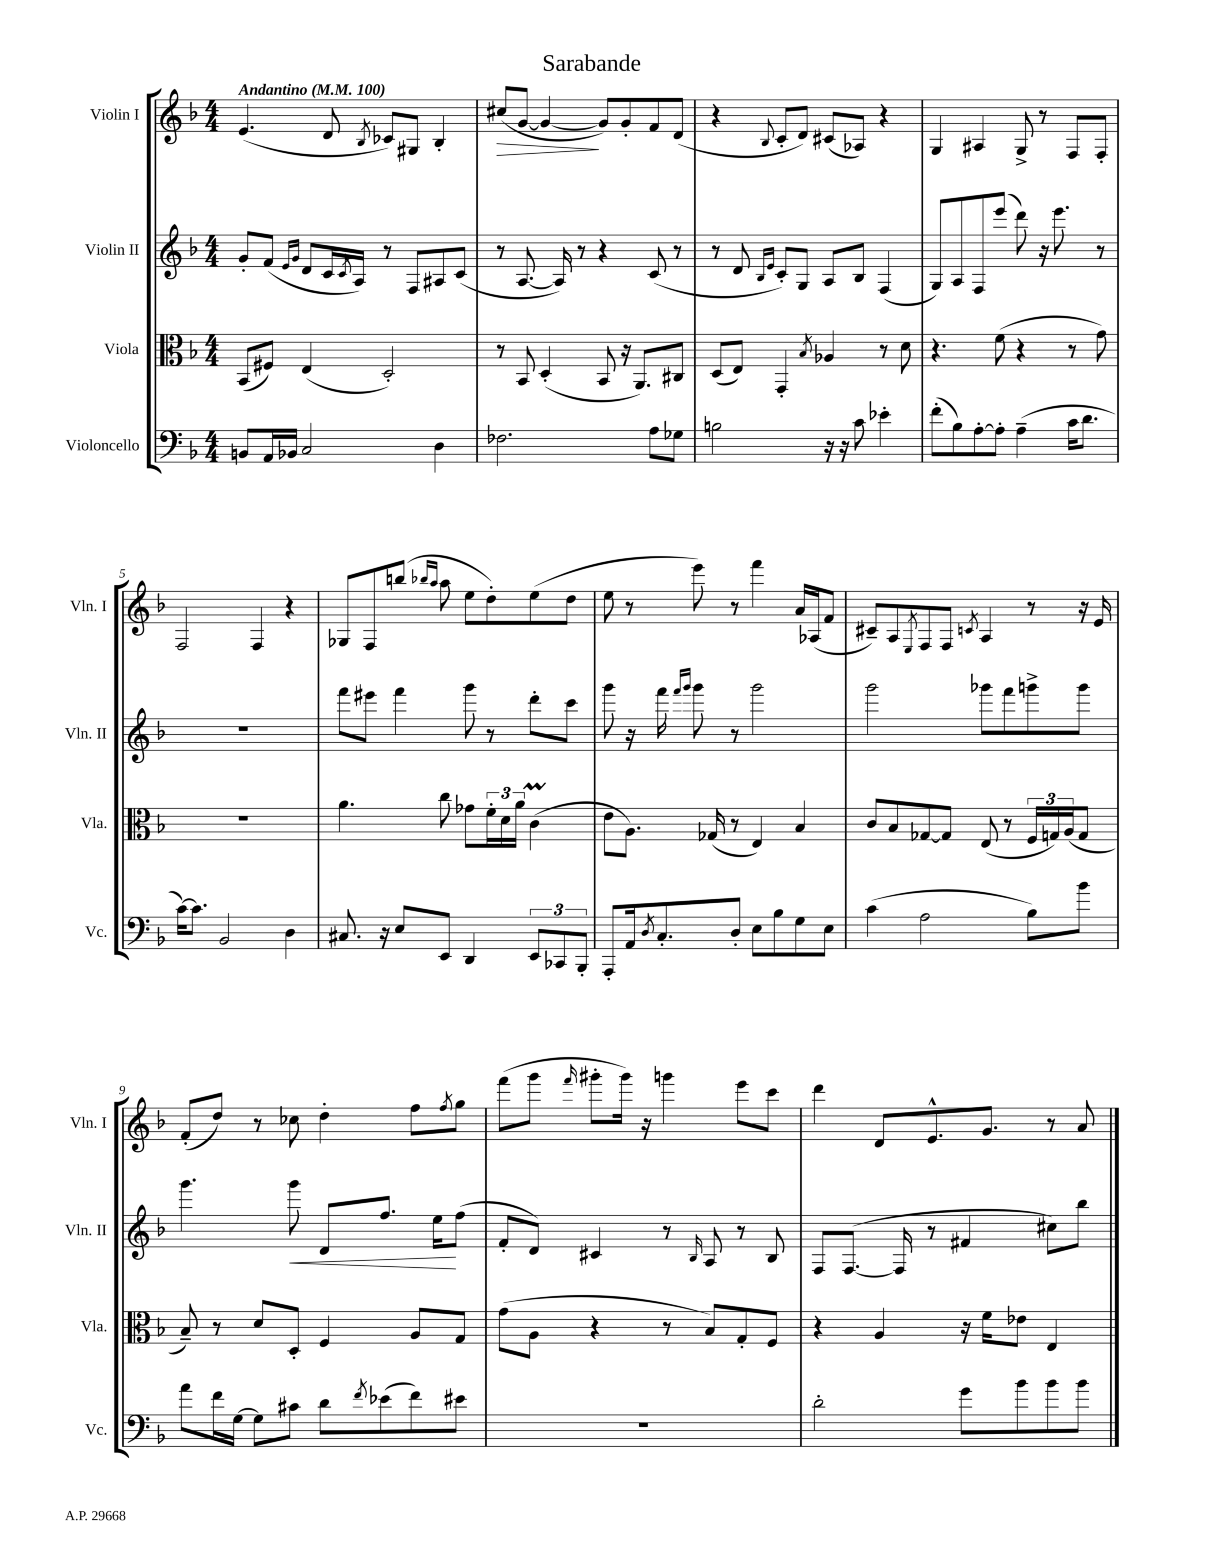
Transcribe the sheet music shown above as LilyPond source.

\header { title = "Sarabande" }
<<
\new StaffGroup <<
\new Staff = "s0" \with { instrumentName = "Violin I" shortInstrumentName = "Vln. I" } {
    \clef treble \key f \major \numericTimeSignature \time 4/4 \tempo "Andantino" 4 = 100
    e'4.( d'8 \acciaccatura { bes8 } ces'8) gis8 bes4-. |
    cis''8\>( g'8~ g'4~\! g'8) g'8-. f'8 d'8( |
    r4 \appoggiatura { bes8 } c'8-. d'8) cis'8( aes8) r4 |
    g4 ais4 g8-> r8 f8 f8-. |
    f2 f4 r4 |
    ges8 f8 b''8( \grace { bes''16 a''16 } a''8 e''8 d''8-.) e''8( d''8 |
    e''8 r8 e'''8) r8 f'''4 a'16 aes16( f'8 |
    cis'8--) a8 \acciaccatura { e8 } f8 f8 \acciaccatura { c'8 } a4 r8 r16 e'16 |
    f'8-.( d''8) r8 ces''8 d''4-. f''8 \acciaccatura { f''8 } g''8 |
    f'''8( g'''8 \grace { f'''16 } gis'''8-. gis'''16) r16 g'''4 e'''8 c'''8 |
    d'''4 d'8 e'8.-^ g'8. r8 a'8 \bar "|." |
}
\new Staff = "s1" \with { instrumentName = "Violin II" shortInstrumentName = "Vln. II" } {
    \clef treble \key f \major \numericTimeSignature \time 4/4
    g'8-. f'8( \grace { e'16 g'16 } d'8 c'16 \acciaccatura { c'8 } a16) r8 f8 ais8 c'8( |
    r8 a8.~ a16) r8 r4 c'8( r8 |
    r8 d'8 \grace { bes16 e'16 } c'8-.) g8 a8 bes8 f4( |
    g8) a8 f8 e'''8( d'''8) r16 e'''8. r8 |
    R1 |
    f'''8 eis'''8 f'''4 g'''8 r8 d'''8-. c'''8 |
    g'''8 r16 f'''16 \grace { f'''16 g'''16 } g'''8 r8 g'''2 |
    g'''2 ges'''8 f'''8 g'''8-> g'''8 |
    g'''4. g'''8\< d'8 f''8. e''16\! f''8( |
    f'8-. d'8) cis'4 r8 \grace { bes16 } a8 r8 bes8 |
    f8 f8.~( f16 r8 fis'4 cis''8) bes''8 \bar "|." |
}
\new Staff = "s2" \with { instrumentName = "Viola" shortInstrumentName = "Vla." } {
    \clef alto \key f \major \numericTimeSignature \time 4/4
    bes,8( fis8) e4( d2-.) |
    r8 bes,8 d4-.( bes,8 r16 a,8.) cis8 |
    d8( e8) g,4-. \acciaccatura { bes8 } aes4 r8 d'8 |
    r4. f'8( r4 r8 g'8) |
    R1 |
    a'4. c''8 ges'8 \tuplet 3/2 { f'16-. d'16 a'16 } c'4\prall( |
    e'8 a8.) ges16( r8 e4) bes4 |
    c'8 bes8 ges8~ ges8 e8( r8 \tuplet 3/2 { f16 g16) a16( } g8 |
    bes8--) r8 d'8 d8-. f4 a8 g8 |
    g'8( a8 r4 r8 bes8) g8-. f8 |
    r4 a4 r16 f'16 ees'8 e4 \bar "|." |
}
\new Staff = "s3" \with { instrumentName = "Violoncello" shortInstrumentName = "Vc." } {
    \clef bass \key f \major \numericTimeSignature \time 4/4
    b,8 a,16 bes,16 c2 d4 |
    fes2. a8 ges8 |
    b2 r16 r16 c'8 ees'4-. |
    f'8-.( bes8) a8~-. a8-. a4--( c'16 d'8. |
    c'16~) c'8. bes,2 d4 |
    cis8. r16 e8 e,8 d,4 \tuplet 3/2 { e,8 ces,8 bes,,8-. } |
    a,,8-. a,16 \acciaccatura { d8 } c8.-. d8-. e8 bes8 g8 e8 |
    c'4( a2 bes8) bes'8 |
    a'8 f'16 g16~ g8 cis'8 d'8 \acciaccatura { f'8 } ees'8( f'8) eis'8 |
    R1 |
    d'2-. g'8 bes'8 bes'8 bes'8 \bar "|." |
}
>>
>>
